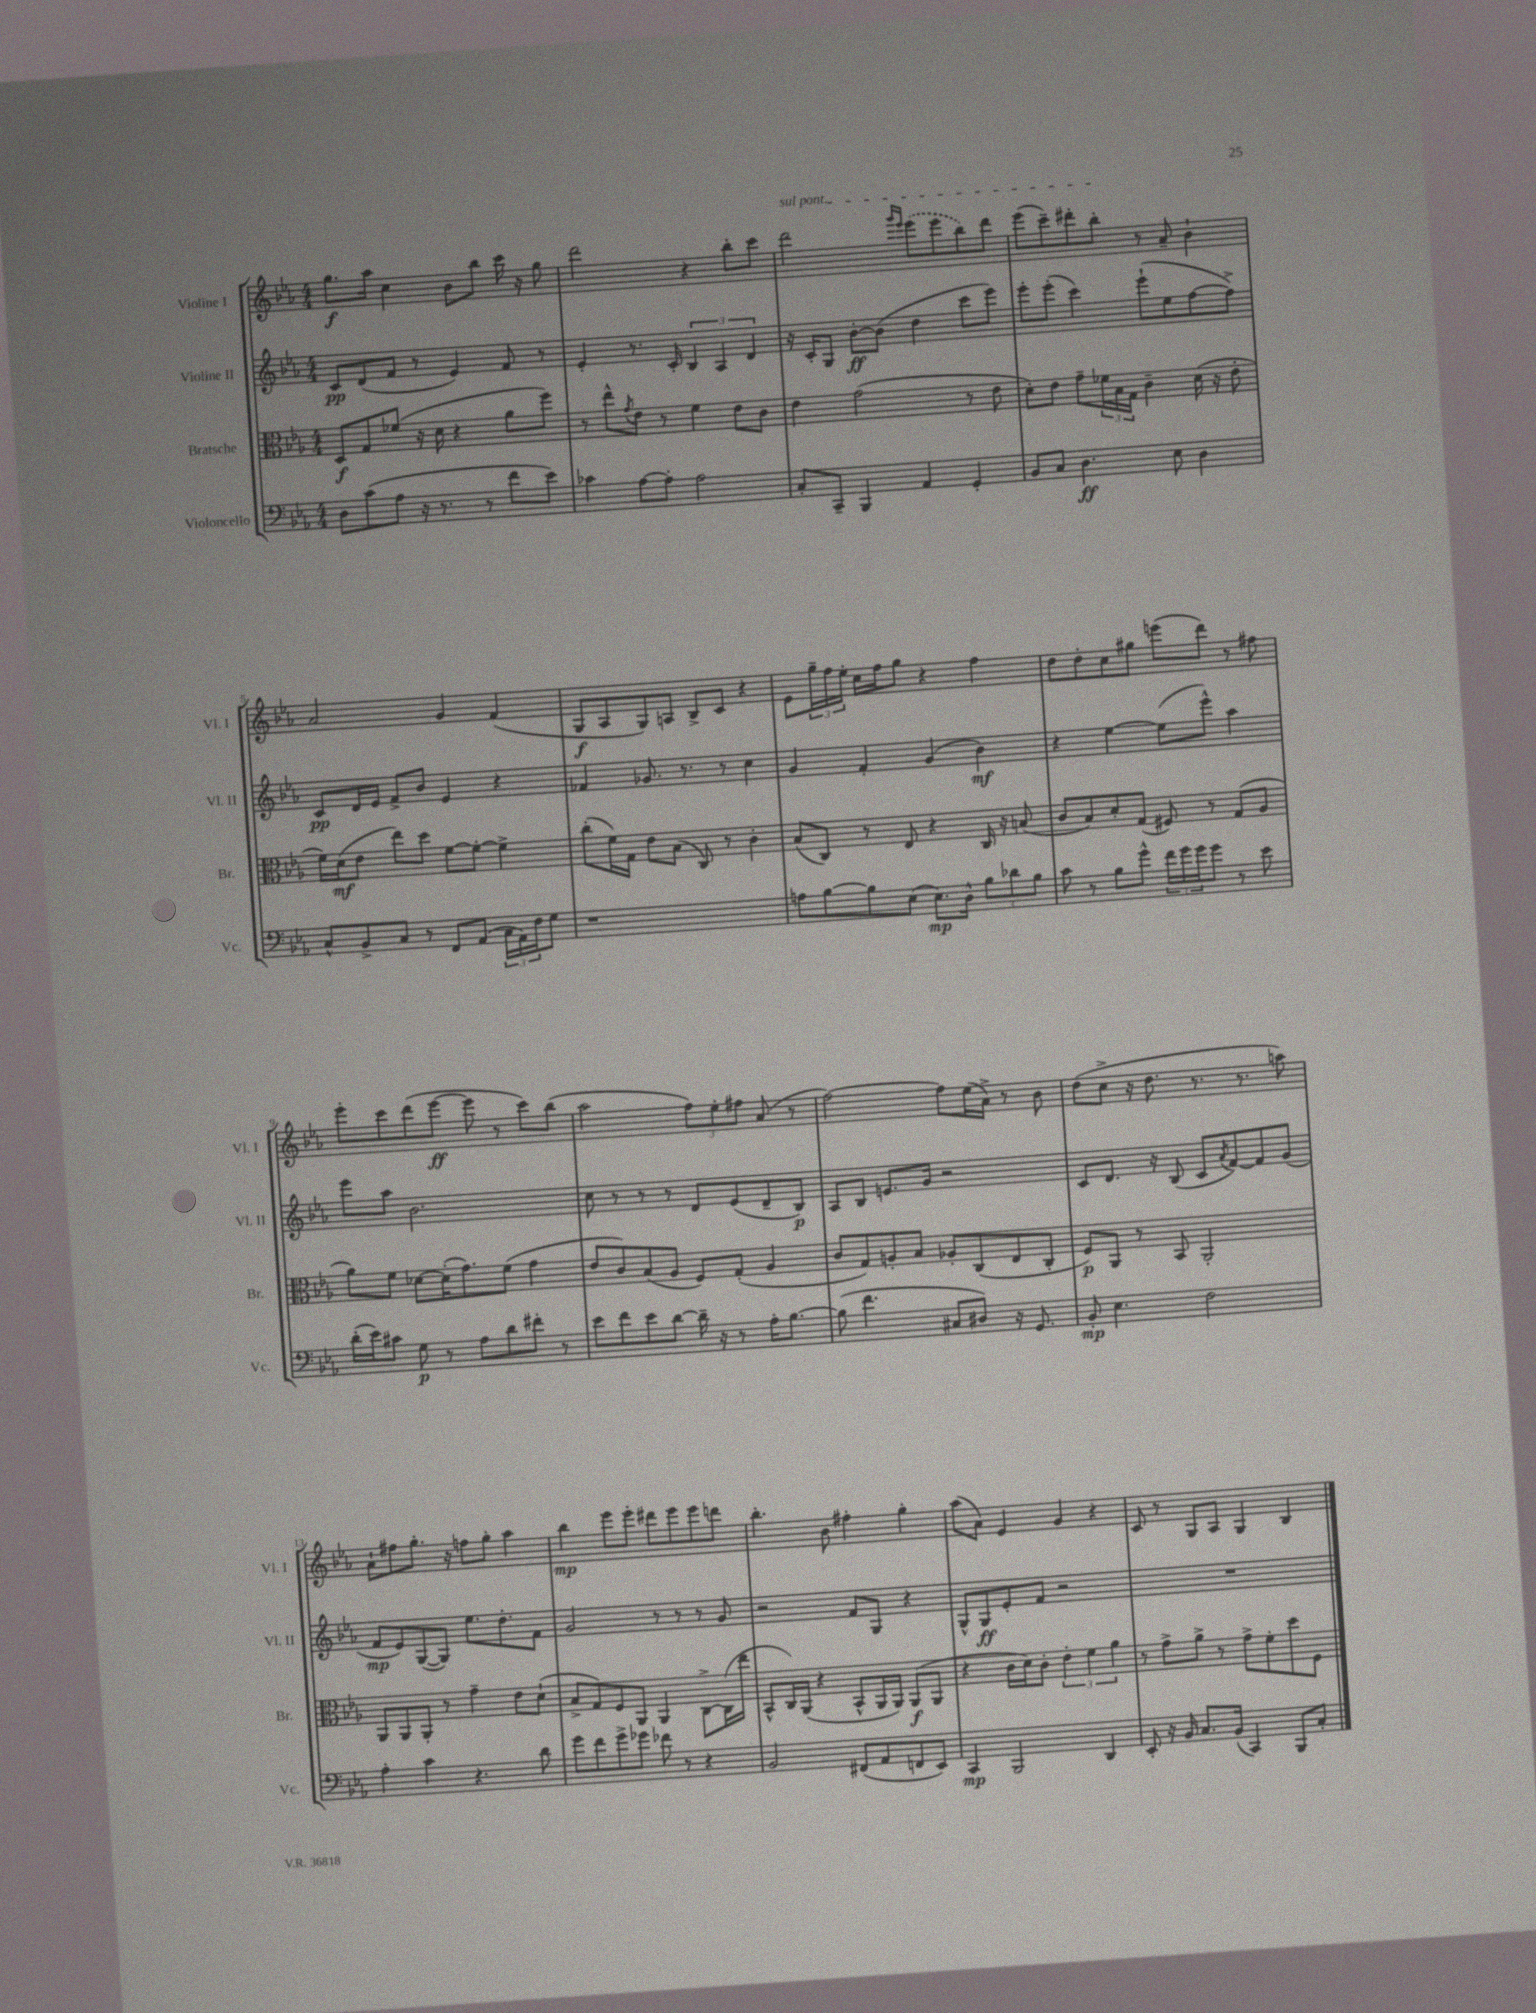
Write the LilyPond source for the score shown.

<<
\new StaffGroup <<
\new Staff = "s0" \with { instrumentName = "Violine I" shortInstrumentName = "Vl. I" } {
    \clef treble \key ees \major \numericTimeSignature \time 4/4
    g''8.\f aes''16 c''4 bes'8 bes''8 c'''16 r16 g''8 |
    d'''2 r4 bes''8-. c'''8 |
    \once \override TextSpanner.bound-details.left.text = \markup { \italic "sul pont." } d'''2\startTextSpan \grace { g'''16 ees'''16 } \once \slurDashed ees'''8( ees'''8 bes''8) d'''8 |
    ees'''8( c'''8--) dis'''8-. bes''8-.\stopTextSpan r8 aes'8-- bes'4-! |
    aes'2 g'4 f'4( |
    g8\f aes8 g8) a8 bes8-> c'8 r4 |
    ees'8 \tuplet 3/2 { g''16-- f''16 ees''16-. } c''16 f''16 g''8 r4 f''4 |
    d''8 d''8-. c''8 gis''8 e'''8( d'''8) r8 fis''8 |
    ees'''8-. c'''8 d'''8( ees'''8~\ff ees'''8 r8 c'''8) bes''8( |
    aes''2 \tuplet 3/2 { f''8) ees''8-. fis''8 } aes'8( r8 |
    f''2~) f''8 ees''16( aes'16->) r8 bes'8 |
    d''8( c''8-> r16 d''8. r8. r8. a''8) |
    aes'8-! fis''8 g''8.-. r16 f''8 g''8-. aes''4 |
    bes''4\mp ees'''8 ees'''8-. dis'''8 ees'''8 ees'''8 d'''8 |
    bes''4.-. bes'8 fis''4-. g''4-. |
    aes''8( aes'8) ees'4 g'4 r4 |
    c'8 r8 g8 aes8 g4 bes4 \bar "|." |
}
\new Staff = "s1" \with { instrumentName = "Violine II" shortInstrumentName = "Vl. II" } {
    \clef treble \key ees \major \numericTimeSignature \time 4/4
    c'8\pp d'8( f'8 r8 ees'4) f'8 r8 |
    ees'4-. r8. c'16-. \tuplet 3/2 { bes4 aes4 d'4 } |
    r16 c'16-. g8 bes'8~-.\ff bes'8( d''4 c'''8 ees'''8) |
    ees'''8-. ees'''8-.( c'''4) ees'''8-!( ees''8 f''8~ f''8->) |
    c'8\pp d'16 ees'16 f'8-> bes'8 ees'4 r4 |
    fes'4 ges'8. r8. r8 c''4 |
    g'4 f'4-. g'4( bes'4\mf) |
    r4 ees''4~ ees''8( ees'''8-^) aes''4 |
    ees'''8 aes''8 bes'2. |
    c''8 r8 r8 r8 d'8 ees'8( d'8-- bes8\p) |
    aes8 bes8 e'8. g'16 r2 |
    c'8 d'8. r16 bes8( c'8 \acciaccatura { aes'8 } f'8~) f'8 g'8( |
    f'8\mp ees'8) g8~( g8) ees''8. d''8.-. f'8 |
    g'2 r8 r8 r8 g'8 |
    r2 f'8 g8 r4 |
    g8-^ g8\ff ees'8-. f'8 r2 |
    R1 \bar "|." |
}
\new Staff = "s2" \with { instrumentName = "Bratsche" shortInstrumentName = "Br." } {
    \clef alto \key ees \major \numericTimeSignature \time 4/4
    d8\f g8 fes'8( r16 d'16 r4 aes'8 f''8) |
    r8 ees''8-^ \acciaccatura { g'8 } ees'8 r8 f'4 ees'8 c'8 |
    ees'4 g'2( r8 ees'8 |
    d'8-.) ees'8 g'8-- \tuplet 3/2 { fes'16 bes16 g16 } c'4-- d'16( r16 ees'8-. |
    f'16) d'16\mf( ees'8 ees''8) d''8 f'8~ f'8~-. f'4-> |
    c''8-.( f'16) g16 ees'8 bes8( c8) r8 c'4-. |
    bes8( c8) r8 ees8 r4 c16 r16 b8( |
    c'8 bes8) d'8-. g8( fis8) r8 g8( aes8 |
    aes'8) f'8 des'8~ des'16-.( g'8.) f'8( g'4 |
    ees'8 c'8) bes8( aes8 f8) g8-.( aes4 |
    c'8 g8) a8-. bes8 aes8-. c8( ees8 c8-. |
    f8\p) aes,8 r8 bes,8 aes,2-. |
    aes,8 aes,8 aes,8-. r8 g'4-- ees'8 d'8-!( |
    bes8-> g8) f8 aes,8 aes,4 c8~-> c16( ees''16 |
    bes,8-^ c16) aes,16( r4 bes,8-^ aes,16 aes,16) aes,8\f( aes,8 |
    r4 c'16 d'16) c'8-. \tuplet 3/2 { ees'4-. f'4 aes'4 } |
    r8 g'8-> aes'8-> r8 g'8-> f'8-. d''8 f8 \bar "|." |
}
\new Staff = "s3" \with { instrumentName = "Violoncello" shortInstrumentName = "Vc." } {
    \clef bass \key ees \major \numericTimeSignature \time 4/4
    d8 c'8( aes8 r16 r8. r8 f'8 ees'8) |
    ces'4 aes8~ aes8-. aes2 |
    c8-. c,8-- bes,,4 aes,4 g,4-. |
    bes,8 c8 d4.\ff ees8 d4 |
    c8-^ bes,8-> c8 r8 f,8 aes,8( \tuplet 3/2 { c16 aes,16) f16 } g8 |
    r1 |
    a8 bes8~ bes8 ees8( ees8.\mp) d16-^ \tuplet 3/2 { bes8 des'8 bes8 } |
    c'8 r8 bes8 g'8-^ \tuplet 3/2 { f'16 g'16 g'16 } g'8 r8 ees'8 |
    d'16-.( ees'16) cis'8 g8\p r8 aes8 d'8 fis'8-. r8 |
    ees'8 f'8 ees'8 d'8~ d'16-- r16 r8 aes16-. bes8.~ |
    bes8( f'4. cis8 dis8) r16 g,8. |
    bes,8-.\mp ees4. f2 |
    aes4-. c'4 r4. d'8 |
    g'8 f'8 g'8-> ges'8 fes'8 r8 r4 |
    bes,2 fis,8( aes,8 f,8 ees,8) |
    c,4\mp bes,,2 d,4 |
    ees,8-. r16 bes,16 c8. bes,16( c,4) bes,,8 c8-. \bar "|." |
}
>>
>>
